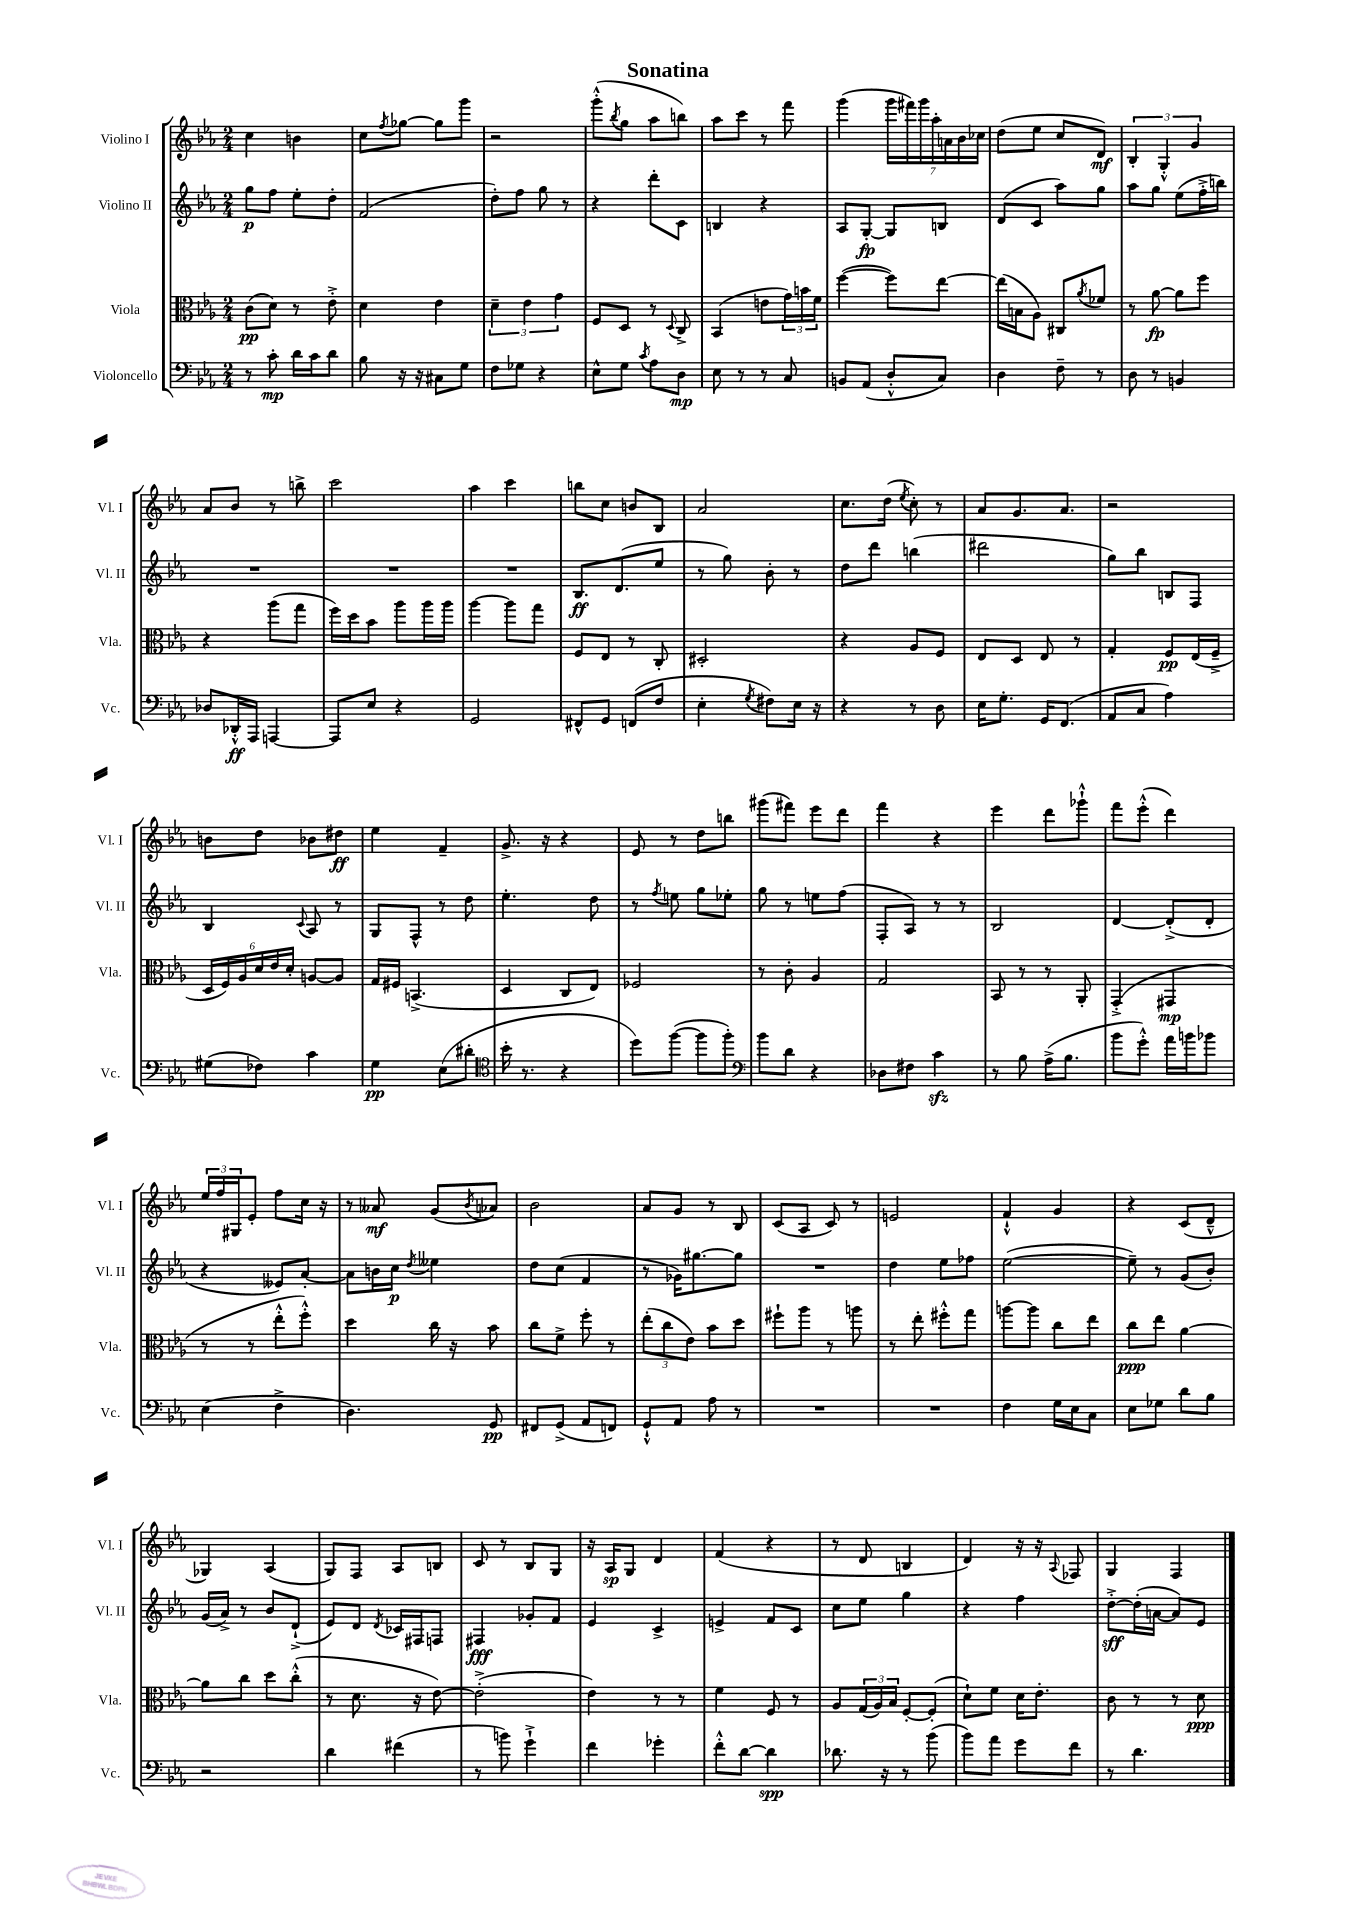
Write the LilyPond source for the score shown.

\header { title = "Sonatina" }
<<
\new StaffGroup <<
\new Staff = "s0" \with { instrumentName = "Violino I" shortInstrumentName = "Vl. I" } {
    \clef treble \key ees \major \numericTimeSignature \time 2/4
    c''4 b'4 |
    c''8 \acciaccatura { f''8 } ges''8~ ges''8 g'''8 |
    r2 |
    g'''8-.-^( \acciaccatura { bes''8 } g''8 aes''8 b''8) |
    aes''8 c'''8 r8 f'''8 |
    g'''4( \tuplet 7/4 { g'''16 fis'''16) g'''16 aes''16-. a'16 bes'16 ces''16 } |
    d''8( ees''8 c''8 d'8\mf) |
    \tuplet 3/2 { bes4-. g4-.-^ g'4 } |
    aes'8 bes'8 r8 b''8-> |
    c'''2 |
    aes''4 c'''4 |
    b''8 c''8 b'8 bes8 |
    aes'2 |
    c''8. d''16( \acciaccatura { ees''8 } c''8-.) r8 |
    aes'8 g'8. aes'8. |
    r2 |
    b'8 d''8 bes'8 dis''8\ff |
    ees''4 f'4-- |
    g'8.-> r16 r4 |
    ees'8 r8 d''8 b''8 |
    gis'''8( fis'''8) ees'''8 d'''8 |
    f'''4 r4 |
    ees'''4 d'''8 ges'''8-!-^ |
    f'''8 ees'''8-.-^( d'''4) |
    \tuplet 3/2 { ees''16 f''16 gis16 } ees'8-. f''8 c''16 r16 |
    r8 aeses'8\mf g'8( \acciaccatura { bes'8 } aes'8) |
    bes'2 |
    aes'8 g'8 r8 bes8 |
    c'8( aes8 c'8) r8 |
    e'2 |
    f'4-!-^ g'4 |
    r4 c'8( d'8---^ |
    ges4) aes4( |
    g8) f8 aes8 b8 |
    c'8 r8 bes8 g8 |
    r16 aes16\sp g8 d'4 |
    f'4( r4 |
    r8 d'8 b4 |
    d'4) r16 r16 \appoggiatura { aes8 } fes8 |
    g4 f4 \bar "|." |
}
\new Staff = "s1" \with { instrumentName = "Violino II" shortInstrumentName = "Vl. II" } {
    \clef treble \key ees \major \numericTimeSignature \time 2/4
    g''8\p f''8 ees''8-. d''8-. |
    f'2( |
    d''8-.) f''8 g''8 r8 |
    r4 d'''8-. c'8 |
    b4 r4 |
    aes8 g8~-.\fp g8 b8 |
    d'8( c'8 aes''8) g''8 |
    aes''8 g''8 ees''8( f''16-.-> b''16) |
    R2 |
    R2 |
    R2 |
    bes8.\ff d'8.( ees''8 |
    r8 g''8) bes'8-. r8 |
    d''8 d'''8 b''4( |
    dis'''2 |
    g''8) bes''8 b8 f8 |
    bes4 \appoggiatura { c'8 } aes8 r8 |
    g8 f8-^ r8 d''8 |
    ees''4.-. d''8 |
    r8 \acciaccatura { f''8 } e''8 g''8 ees''8-. |
    g''8 r8 e''8 f''8( |
    f8-. aes8) r8 r8 |
    bes2 |
    d'4~ d'8-.->( d'8-. |
    r4 eeses'8) aes'8~-. |
    aes'8 b'16 c''16\p \acciaccatura { d''8 } eeses''4 |
    d''8 c''8( f'4 |
    r8 ges'16) gis''8.~ gis''8 |
    R2 |
    d''4 ees''8 fes''8 |
    ees''2~( |
    ees''8--) r8 g'8( bes'8-.) |
    g'16( aes'16->) r8 bes'8 d'8-!->( |
    ees'8) d'8 \acciaccatura { d'8 } ces'16 fis16 f8 |
    fis4\fff ges'8-. f'8 |
    ees'4 c'4-> |
    e'4-> f'8 c'8 |
    c''8 ees''8 g''4 |
    r4 f''4 |
    d''8~-.->\sff d''16-.( a'16~ a'8) ees'8 \bar "|." |
}
\new Staff = "s2" \with { instrumentName = "Viola" shortInstrumentName = "Vla." } {
    \clef alto \key ees \major \numericTimeSignature \time 2/4
    c'8\pp( d'8) r8 ees'8-.-> |
    d'4 ees'4 |
    \tuplet 3/2 { d'4-- ees'4 g'4 } |
    f8 d8 r8 \appoggiatura { d8 } c8-> |
    bes,4( e'8 \tuplet 3/2 { g'16) b'16 f'16 } |
    f''4~( f''8) ees''8~ |
    ees''16( b16 aes8) cis8 \acciaccatura { aes'8 } fes'8 |
    r8 aes'8~\fp aes'8 f''8 |
    r4 aes''8( g''8 |
    f''16) d''16 bes'8 aes''8 aes''16 aes''16 |
    aes''4~ aes''8 g''8 |
    f8 ees8 r8 c8-. |
    dis2-. |
    r4 aes8 f8 |
    ees8 d8 ees8 r8 |
    g4-. f8\pp ees16( f16---> |
    \tuplet 6/4 { d16 f16) aes16 d'16 ees'16 d'16-. } a8~ a8 |
    g16 fis16 b,4.->( |
    d4 c8 ees8) |
    fes2 |
    r8 c'8-. aes4 |
    g2 |
    bes,8 r8 r8 aes,8-. |
    g,4-.->( gis,4\mp |
    r8 r8 ees''8-.-^ f''8-.-^) |
    d''4 c''16 r16 bes'8 |
    c''8 f'8-> f''8-. r8 |
    \tuplet 3/2 { ees''8-.( c''8 ees'8) } bes'8 d''8 |
    fis''8-! aes''8 r8 a''8 |
    r8 ees''8-. fis''8-.-^ g''8 |
    a''8~ a''8 c''8 ees''8 |
    c''8\ppp ees''8 aes'4~ |
    aes'8 c''8 d''8 c''8-.-^( |
    r8 d'8. r16 ees'8~) |
    ees'2-.->( |
    ees'4) r8 r8 |
    f'4 f8 r8 |
    aes8 \tuplet 3/2 { g16( aes16) bes16 } f8~-. f8-.( |
    d'8-!) f'8 d'16 ees'8.-. |
    c'8 r8 r8 d'8\ppp \bar "|." |
}
\new Staff = "s3" \with { instrumentName = "Violoncello" shortInstrumentName = "Vc." } {
    \clef bass \key ees \major \numericTimeSignature \time 2/4
    r8 c'8-.\mp d'16 c'16 d'8 |
    bes8 r16 r16 cis8 g8 |
    f8 ges8 r4 |
    ees8-^ g8 \acciaccatura { c'8 } aes8 d8\mp |
    ees8 r8 r8 c8 |
    b,8 aes,8( d8-.-^ c8) |
    d4 f8-- r8 |
    d8 r8 b,4 |
    des8 des,16-.-^\ff aes,,16 a,,4~ |
    a,,8 ees8 r4 |
    g,2 |
    fis,8-^ g,8 f,8( f8 |
    ees4-. \acciaccatura { g8 } fis8) ees16 r16 |
    r4 r8 d8 |
    ees16 g8.-. g,16 f,8.( |
    aes,8 c8 aes4) |
    gis8( fes8) c'4 |
    g4\pp ees8( dis'8-. |
    \clef tenor bes'16-. r8. r4 |
    d''8) f''8~( f''8 f''8-.) |
    \clef bass bes'8 d'8 r4 |
    des8 fis8 c'4\sfz |
    r8 bes8 aes16->( bes8. |
    bes'8 g'8-.-^) aes'16 b'16 bes'8 |
    ees4( f4-> |
    d4.) g,8\pp |
    fis,8 g,8->( aes,8 f,8) |
    g,8-!-^ aes,8 aes8 r8 |
    R2 |
    R2 |
    f4 g16 ees16 c8 |
    ees8 ges8 d'8 bes8 |
    r2 |
    d'4 fis'4( |
    r8 b'8) g'4-!-> |
    f'4 ges'4-. |
    f'8-.-^ d'8~ d'4\spp |
    des'8. r16 r8 bes'8( |
    bes'8) aes'8 g'8 f'8 |
    r8 d'4. \bar "|." |
}
>>
>>
\layout { \context { \Score \remove "Bar_number_engraver" } }
